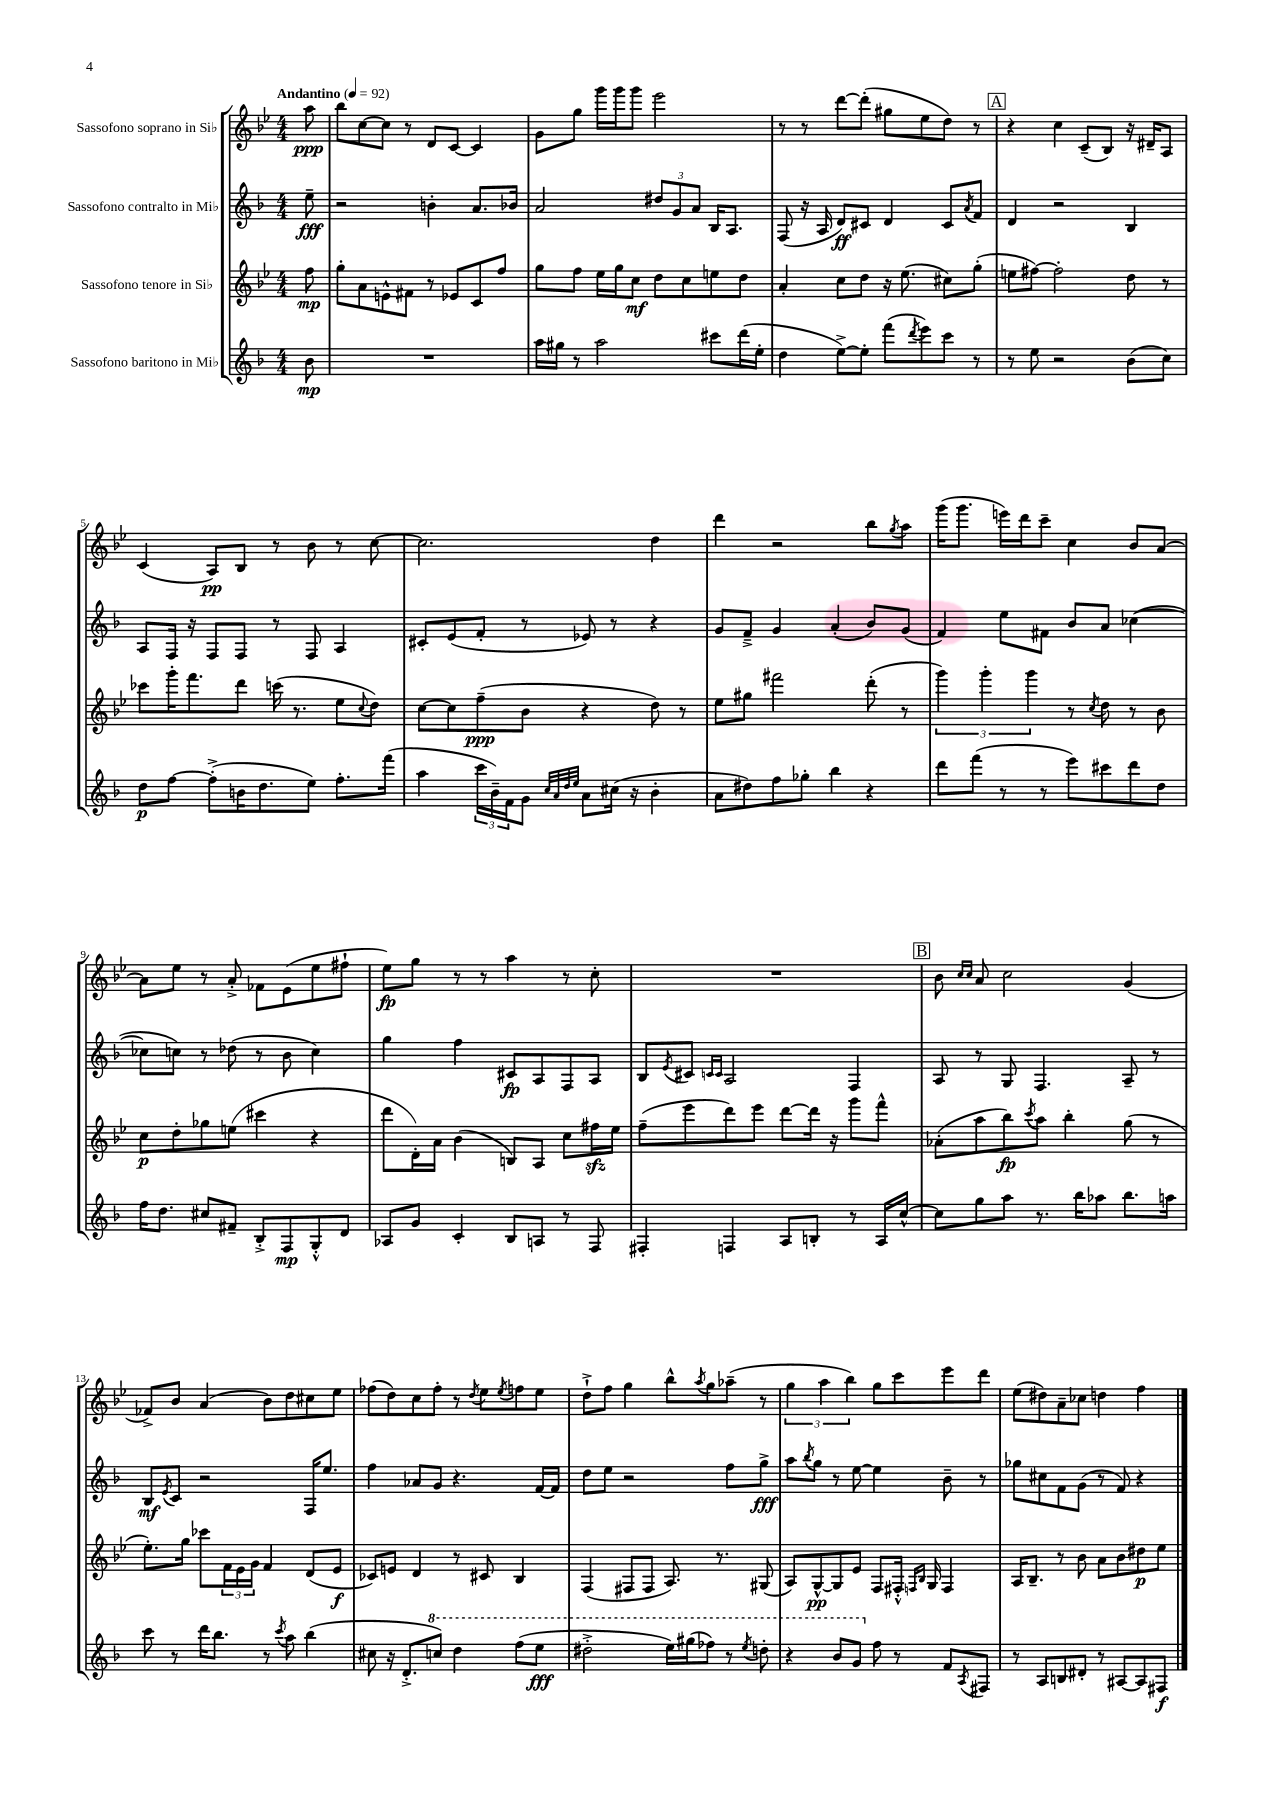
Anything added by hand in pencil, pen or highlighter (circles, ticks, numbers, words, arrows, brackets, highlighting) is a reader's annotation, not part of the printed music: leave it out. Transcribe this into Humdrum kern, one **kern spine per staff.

**kern	**kern	**kern	**kern
*staff4	*staff3	*staff2	*staff1
*clefG2	*clefG2	*clefG2	*clefG2
*k[b-]	*k[b-e-]	*k[b-]	*k[b-e-]
*M4/4	*M4/4	*M4/4	*M4/4
*MM92	*MM92	*MM92	*MM92
8b-\	8ff\	8ee~\	8aa\
=	=	=	=
1r	8gg'\L	2r	8bb-\L
.	8a\	.	[8cc\
.	8e^^\	.	8cc\]J
.	8f#\J	.	8r
.	8r	4b'\	8d/L
.	8e-/L	.	[8c/J
.	8c/	8.a/L	4c/]
.	8ff/J	.	.
.	.	16b-/Jk	.
=	=	=	=
16aa\LL	8gg\L	2a/	8g\L
16gg#\JJ	.	.	.
8r	8ff\J	.	8gg\J
2aa\	16ee-\LL	.	16ggg\LL
.	16gg\J	.	16ggg\J
.	8cc\J	.	8ggg\J
.	8dd\L	12dd#/L	2eee-\
.	.	12g/	.
.	8cc\	.	.
.	.	12a/J	.
8ccc#\L	8ee\	16B-/LK	.
.	.	8.A/J	.
(16ddd\L	8dd\J	.	.
16ee'\JJ	.	.	.
=	=	=	=
4dd\	4a'/	(8F/	8r
.	.	16r	8r
.	.	16A/	.
[8ee^\L)	8cc\L	8d/L)	[8ddd\L
8ee'\]J	8dd\J	8c#/J	(8ddd'\]J
(8fff\L	16r	4d/	8gg#\L
.	(8.ee-\	.	.
8qddd/	.	.	.
8eee\)	.	.	8ee-\
8ccc\J	8cc#\L)	8c#/L	8dd\J)
.	.	8qa/	.
8r	(8gg'\J	8f/J	8r
=	=	=	=
8r	8ee\L	4d/	4r
8ee\	[8ff#\J)	.	.
2r	2ff#'\]	2r	4cc\
.	.	.	(8c~/L
.	.	.	8B-/J)
(8b-\L	8dd\	4B-/	16r
.	.	.	16d#~/LK
8cc\J)	8r	.	8A/J
=	=	=	=
8dd\L	8ccc-\L	8A/L	(4c/
[8ff\J	16ggg'\K	16F/Jk	.
.	8.fff\	16r	.
(8ff'^\]L	.	8F/L	8A/L)
16b\K	8ddd\J	8F/J	8B-/J
8.dd\	.	.	.
.	(16ccc\	8r	8r
.	8.r	.	.
8ee\J)	.	8F/	8b-\
8.ff'\L	8ee-\L	4A/	8r
.	8qqcc/	.	.
.	8dd\J)	.	[8cc\
(16fff\Jk	.	.	.
=	=	=	=
4aa\	[8cc\L	8c#'/L	2.cc\]
.	8cc\]	(8e/	.
24ccc\LL	(8ff~\	8f'/J	.
24b-~\)	.	.	.
24f\J	.	.	.
8g\J	8b-\J	8r	.
32qqcc/LLL	.	.	.
32qqa/	.	.	.
32qqdd/	.	.	.
32qqee/JJJ	.	.	.
8a\L	4r	8e-/)	.
(16cc#\Jk	.	8r	.
16r	.	.	.
4b-'\	8dd\)	4r	4dd\
.	8r	.	.
=	=	=	=
8a\L	8ee-\L	8g/L	4ddd\
8dd#\)	8gg#\J	8f~^/J	.
8ff\	2fff#\	4g/	2r
8gg-'\J	.	.	.
4bb-\	.	(4a'/	.
4r	(8ddd'\	8b-/L)	8bb-\L
.	.	.	8qgg/
.	8r	(8g/J	8aa\J
=	=	=	=
8ddd\L	6ggg\)	4f/)	(16ggg\LK
.	.	.	8.ggg\J
(8fff\J	.	.	.
.	6ggg'\	.	.
8r	.	8ee\L	16eee\LL)
.	.	.	16ddd\J
.	6ggg\	.	.
8r	.	8f#\J	8ccc~\J
8eee\L)	8r	8b-/L	4cc\
.	8qcc/	.	.
8ccc#\	8dd\	8a/J	.
8ddd\	8r	([4cc-\	8b-/L
8dd\J	8b-\	.	[8a/J
=	=	=	=
16ff\LK	8cc\L	8cc-\]L	8a\]L
8.dd\J	.	.	.
.	8dd'\	8cc\J)	8ee-\J
8cc#/L	8gg-\	8r	8r
8f#~/J	(8ee\J	(8dd-\	8a'^/
8B-'^/L	4ccc#\	8r	8f-\L
8F/	.	8b-\	(8e-\
8G'^^/	4r	4cc\)	8ee-\
8d/J	.	.	8ff#`\J
=	=	=	=
8A-/L	8ddd\L	4gg\	8ee-\L)
8g/J	16d'\L)	.	8gg\J
.	16a\JJ	.	.
4c'/	(4b-\	4ff\	8r
.	.	.	8r
8B-/L	8B/L)	8c#/L	4aa\
8A/J	8A/J	8A/	.
8r	8cc\L	8F/	8r
8F/	16ff#\L	8A/J	8cc'\
.	16ee-\JJ	.	.
=	=	=	=
4F#'/	(8ff~\L	8B-/L	1r
.	.	8qe/	.
.	8eee-\	8c#/J	.
.	.	16qqc/LL	.
.	.	16qqc/JJ	.
4F/	8ddd\)	2A/	.
.	8eee-\J	.	.
8A/L	[8ddd\L	.	.
8B'/J	16ddd\]Jk	.	.
.	16r	.	.
8r	8ggg\L	4F/	.
16A/LL	8fff^^\J	.	.
[16cc^^/JJ	.	.	.
=	=	=	=
8cc\]L	(8a-'\L	8A/	8b-\
.	.	.	16qqcc/LL
.	.	.	16qqcc/JJ
8gg\	8aa\	8r	8a/
8aa\J	8bb-\)	8G/	2cc\
.	8qccc/	.	.
8.r	8aa\J	4.F/	.
.	4bb-'\	.	.
16bb-\LK	.	.	.
8aa-\J	.	.	.
8.bb-\L	(8gg\	8A~/	(4g/
.	8r	8r	.
16aa\Jk	.	.	.
=	=	=	=
8ccc\	8.ee-'\L)	8B-/L	8f-^/L)
.	.	8qe/	.
8r	.	8c/J	8b-/J
.	16gg\Jk	.	.
16ddd\LK	8ccc-\L	2r	(4a/
8.bb-\J	.	.	.
.	24f\L	.	.
.	24e-\	.	.
.	24g\JJ	.	.
8r	4f/	.	8b-\L)
8qccc/	.	.	.
8aa\	.	.	8dd\
(4bb-\	(8d/L	16F/LK	8cc#\
.	.	8.ee/J	.
.	8e-/J	.	8ee-\J
=	=	=	=
8cc#\	8c-/L)	4ff\	(8ff-\L
16r	8e/J	.	8dd\)
8.d'^/L	.	.	.
.	4d/	8a-/L	8cc\
8ccc/J)	.	8g/J	8ff-'\J
4ddd\	8r	4.r	8r
.	.	.	8qdd/
.	8c#/	.	8ee-\L
.	.	.	8qee-/
(8fff\L	4B-/	.	8ff\
8eee\J	.	[16f/LL	8ee-\J
.	.	16f/]JJ	.
=	=	=	=
2ddd#'^\	(4F/	8dd\L	8dd`^\L
.	.	8ee\J	8ff\J
.	8F#/L	2r	4gg\
.	8F#/J	.	.
16eee\LL)	8.A/)	.	8bb-^^\L
(16ggg#\J	.	.	.
.	.	.	8qaa/
8fff-\J)	.	.	8gg\
.	8.r	.	.
8r	.	8ff\L	(8aa-~\J
8qeee/	.	.	.
8ddd'\	(8G#/	8gg^\J	8r
=	=	=	=
4r	8A/L)	8aa\L	6gg\
.	.	8qbb-/	.
.	[8G^^/	8gg\J	.
.	.	.	6aa\
8bb-/L	8G/]	8r	.
.	.	.	6bb-\)
8gg/J	8e-/J	[8ee\	.
8ff\	8F/L	4ee\]	8gg\L
8r	16F#'^^/Jk	.	8ccc\
.	16qqF/LL	.	.
.	16qqB-/JJ	.	.
.	16G/	.	.
8f/L	4F/	8b-~\	8eee-\
8qA/	.	.	.
8F#/J	.	8r	8ddd\J
=	=	=	=
8r	16A/LK	8gg-\L	(8ee-\L
.	8.B-~/J	.	.
8A/L	.	8cc#\	8dd#\)
8B/	8r	8f\	8a~\
8d#'/J	8b-\	(8g\J	8cc-\J
8r	8a\L	8r	4dd\
[8A#/L	8b-\	8f/)	.
8A#/]	8dd#\	4r	4ff\
8F#/J	8ee-\J	.	.
==	==	==	==
*-	*-	*-	*-
